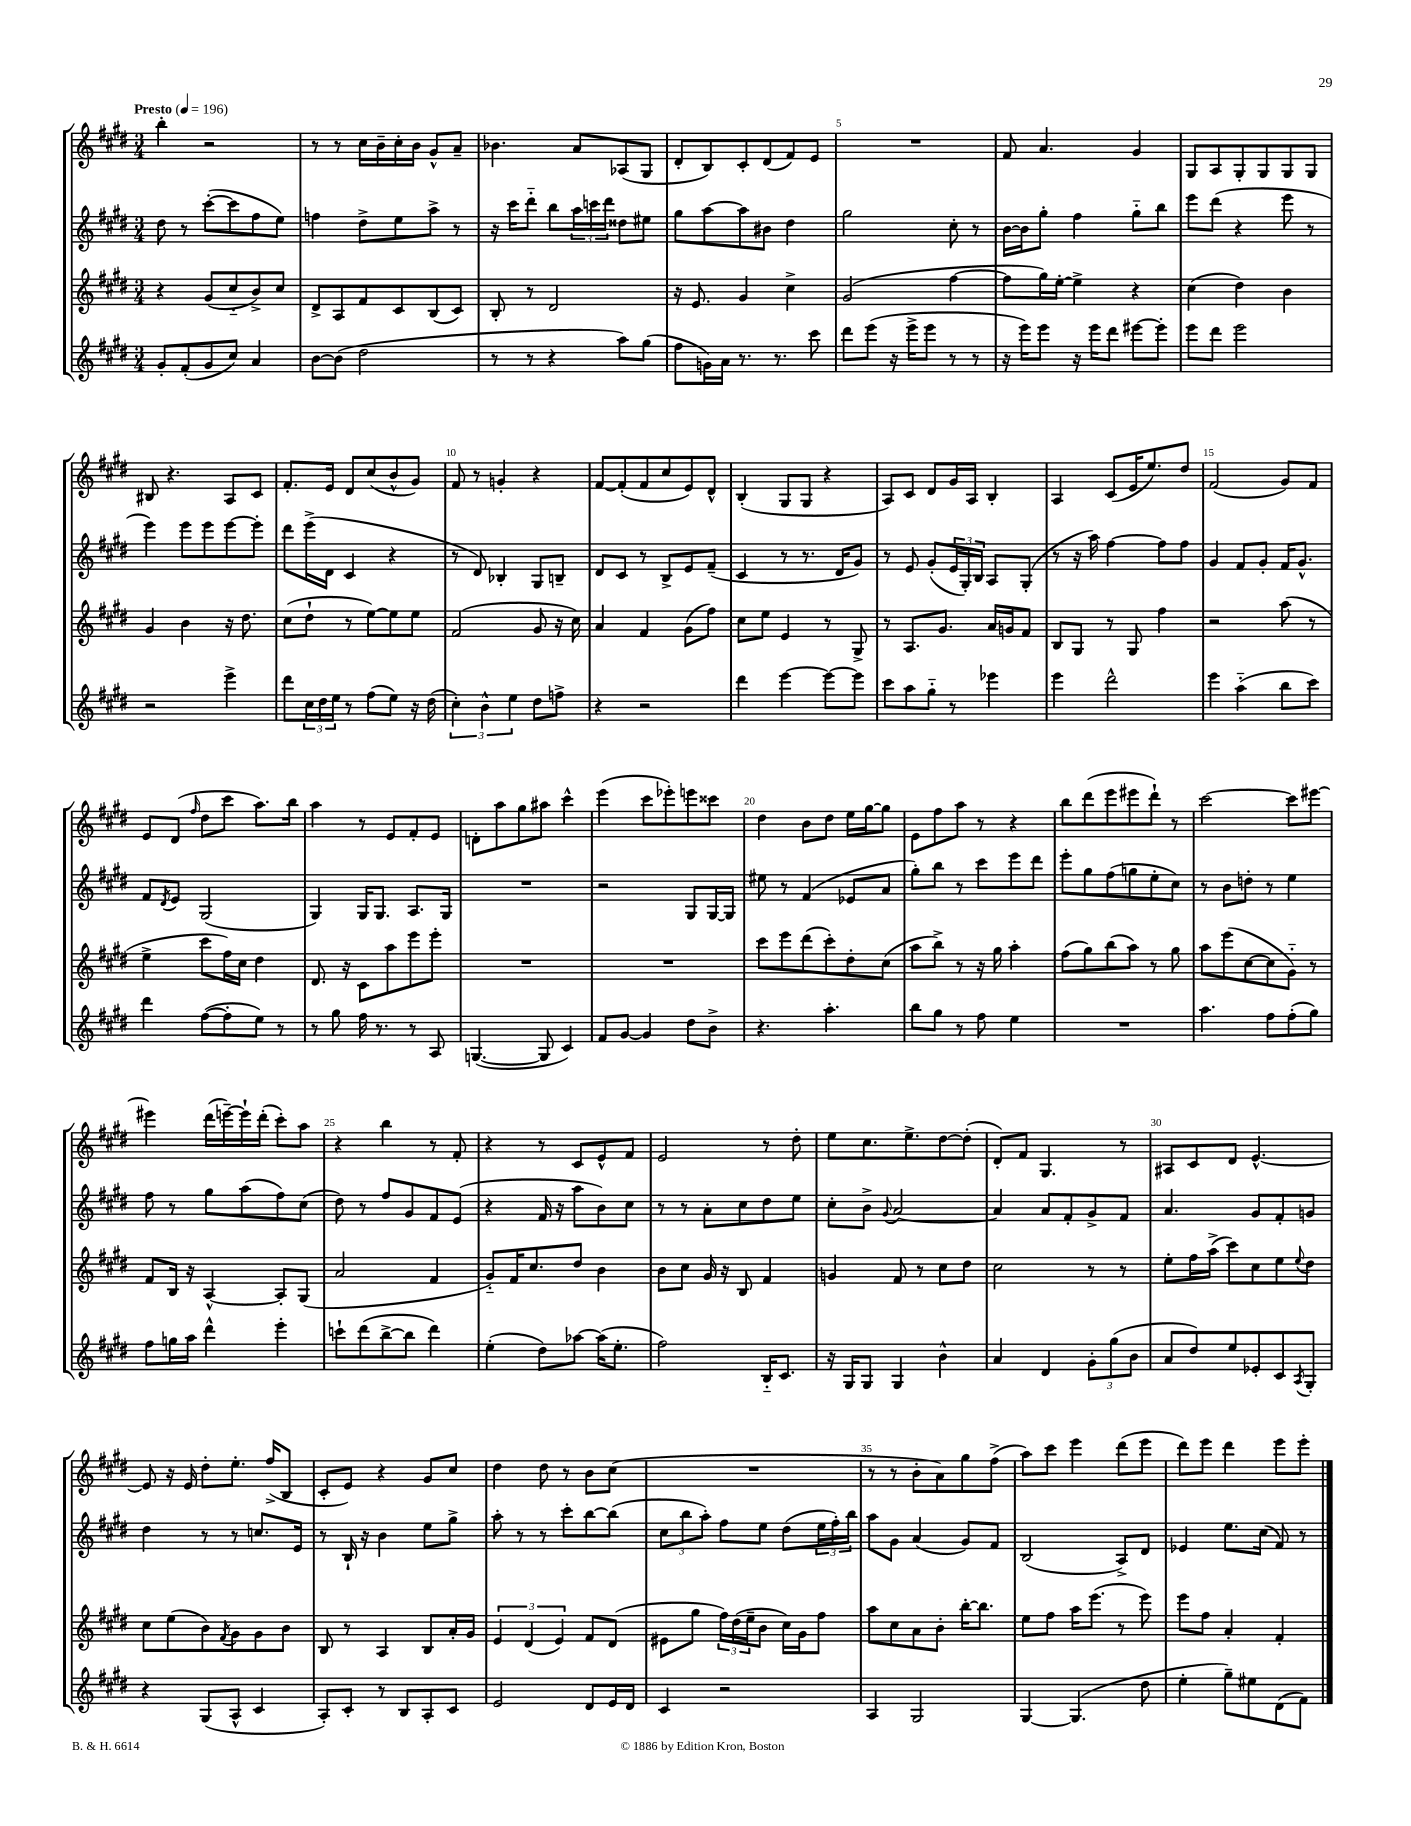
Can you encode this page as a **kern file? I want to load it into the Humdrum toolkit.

**kern	**kern	**kern	**kern
*staff4	*staff3	*staff2	*staff1
*clefG2	*clefG2	*clefG2	*clefG2
*k[f#c#g#d#]	*k[f#c#g#d#]	*k[f#c#g#d#]	*k[f#c#g#d#]
*M3/4	*M3/4	*M3/4	*M3/4
*MM196	*MM196	*MM196	*MM196
8g#'	4r	8dd#	4bb'
(8f#'	.	8r	.
8g#	(8g#	([8ccc#'	2r
8cc#)	8cc#'~	8ccc#]	.
4a	8b^)	8ff#	.
.	8cc#	8ee)	.
=	=	=	=
[8b	8d#^	4ff	8r
(8b]	8A	.	8r
2dd#	8f#	8dd#^	16cc#
.	.	.	16b~
.	8c#	8ee	16cc#'
.	.	.	16b
.	(8B	8aa^	8g#^^
.	8c#)	8r	8a~
=	=	=	=
8r	8B'	16r	4.b-
.	.	16ccc#	.
8r	8r	8ddd#'~	.
4r	2d#	8bb	.
.	.	24aa	8a
.	.	24ccc	.
.	.	24ddd#	.
8aa)	.	8dd##	(8A-
(8gg#	.	8ee#	8G#
=	=	=	=
8ff#	16r	8gg#	8d#'
.	8.e	.	.
16g)	.	[8aa	8B)
16a	.	.	.
8.r	4g#	8aa]	8c#'
.	.	8b#	(8d#
8.r	.	.	.
.	4cc#^	4dd#	8f#)
8ccc#	.	.	8e
=	=	=	=
8ddd#	(2g#	2gg#	2.r
(8eee	.	.	.
16r	.	.	.
16eee^	.	.	.
8eee	.	.	.
8r	[4ff#	8cc#'	.
8r	.	8r	.
=	=	=	=
16r	8ff#]	[16b	8f#
16eee)	.	16b]	.
8eee	16gg#)	8gg#'	4.a
.	[16ee'	.	.
16r	4ee^]	4ff#	.
16eee	.	.	.
8ddd#	.	.	.
[8eee#	4r	8gg#'~	4g#
8eee#']	.	8bb	.
=	=	=	=
8eee	(4cc#	8eee	8G#
8ddd#	.	(8ddd#	8A
2eee	4dd#)	4r	8G#'
.	.	.	8G#
.	4b	8eee	8G#
.	.	8r	8G#
=	=	=	=
2r	4g#	4eee)	8B#
.	.	.	4.r
.	4b	8eee	.
.	.	8eee	.
4eee^	16r	[8eee	8A
.	8.dd#	.	.
.	.	8eee']	8c#
=	=	=	=
8ddd#	(8cc#	8ddd#	8.f#'
24cc#	8dd#`	(16eee^	.
24dd#	.	.	.
.	.	16d#	16e
24ee	.	.	.
8r	8r	4c#	8d#
(8ff#	[8ee)	.	(8cc#
8ee)	8ee]	4r	8b^^
16r	8ee	.	8g#)
(16dd#	.	.	.
=	=	=	=
6cc#')	(2f#	8r	8f#
.	.	8d#)	8r
6b^^	.	.	.
.	.	4B-'	4g'
6ee	.	.	.
8dd#	8g#	8G#	4r
8ff^	16r	8B~	.
.	16cc#)	.	.
=	=	=	=
4r	4a	8d#	[8f#
.	.	8c#	(8f#']
2r	4f#	8r	8f#
.	.	8B^	8cc#
.	(8g#	8e	8e)
.	8ff#)	(8f#~	8d#^^
=	=	=	=
4ddd#	8cc#	4c#	(4B'
.	8ee	.	.
[4eee	4e	8r	8G#
.	.	8.r	8G#
8eee_	8r	.	4r
.	.	16d#	.
8eee]	8G#^	8g#)	.
=	=	=	=
8ccc#	8r	8r	8A)
8aa	8.A	8e	8c#
8gg#'~	.	(8g#'	8d#
.	8.g#	.	.
8r	.	24e	16g#
.	.	24G#')	.
.	.	.	16A
.	.	24B	.
4eee-	16a	8A	4B'
.	16g	.	.
.	8f#	(8G#'	.
=	=	=	=
4eee	8B	8r	4A
.	8G#	16r	.
.	.	16aa)	.
2ddd#^^	8r	[4ff#	(8c#
.	8G#	.	16e
.	.	.	8.ee)
.	4ff#	8ff#]	.
.	.	8ff#	8dd#
=	=	=	=
4eee	2r	4g#	(2f#
(4aa'~	.	8f#	.
.	.	8g#'	.
8bb	(8aa	16f#	8g#)
.	.	8.g#^^	.
8ccc#)	8r	.	8f#
=	=	=	=
4ddd#	4ee^	8f#	8e
.	.	8qd#	.
.	.	8e	(8d#
.	.	.	16qqff#
([8ff#	8ccc#	(2G#	8dd#
8ff#']	16ff#)	.	8ccc#
.	16cc#	.	.
8ee)	4dd#	.	8.aa)
8r	.	.	.
.	.	.	16bb
=	=	=	=
8r	8.d#	4G#)	4aa
8gg#	.	.	.
.	16r	.	.
16ff#	8c#	16G#	8r
8.r	.	8.G#	.
.	8aa	.	8e
8r	8eee	8.A	8f#'
8A	8eee'	.	8e
.	.	16G#	.
=	=	=	=
([4.G	2.r	2.r	8d'
.	.	.	8aa
.	.	.	8gg#
8G]	.	.	8aa#
4c#)	.	.	4ccc#^^
=	=	=	=
8f#	2.r	2r	(4eee
[8g#	.	.	.
4g#]	.	.	8ccc#
.	.	.	8eee-')
8dd#	.	8G#	8eee
8b^	.	[16G#	8ccc##
.	.	16G#]	.
=	=	=	=
4.r	8ccc#	8ee#	4dd#
.	8eee	8r	.
.	(8ddd#	(4f#	8b
4.aa'	8ccc#')	.	8dd#
.	8dd#'	8e-	16ee
.	.	.	[16gg#
.	(8cc#	8a	8gg#]
=	=	=	=
8bb	8aa	8gg#')	8e
8gg#	8bb^)	8bb	8ff#
8r	8r	8r	8aa
8ff#	16r	8ccc#	8r
.	16gg#	.	.
4ee	4aa'	8eee	4r
.	.	8ddd#	.
=	=	=	=
2.r	(8ff#	8eee'	8bb
.	8gg#)	8gg#	(8ddd#
.	(8bb	(8ff#	8eee
.	8aa)	8gg	8eee#
.	8r	8ee'	8ddd#`)
.	8gg#	8cc#)	8r
=	=	=	=
4.aa	8aa	8r	[2ccc#
.	(8eee	8b	.
.	[8cc#	8dd'	.
8ff#	8cc#]	8r	.
(8ff#'	8g#'~)	4ee	8ccc#]
8gg#)	8r	.	[8eee#
=	=	=	=
8ff#	8f#	8ff#	4eee#]
16gg	16B	8r	.
16aa	16r	.	.
4ddd#^^	[4A^^	8gg#	(16ddd#
.	.	.	[16eee~)
.	.	(8aa	16eee`]
.	.	.	(16ddd#'
4eee'	8A']	8ff#)	8ccc#')
.	(8G#	(8cc#	8aa
=	=	=	=
8ccc`	2a	8dd#)	4r
(8ddd#	.	8r	.
[8bb^	.	8ff#	4bb
8bb]	.	8g#	.
4ddd#)	4f#	8f#	8r
.	.	(8e	8f#'
=	=	=	=
(4ee'	8g#'~)	4r	4r
.	16f#	.	.
.	8.cc#	.	.
8dd#)	.	16f#	8r
.	.	16r	.
[8aa-	8dd#	8aa	8c#
(16aa-]	4b	8b)	8e^^
8.ee'	.	.	.
.	.	8cc#	8f#
=	=	=	=
2ff#)	8b	8r	2e
.	8cc#	8r	.
.	16g#	8a'	.
.	16r	.	.
.	8B	8cc#	.
16B'~	4f#	8dd#	8r
8.c#	.	.	.
.	.	8ee	8dd#'
=	=	=	=
16r	4g	8cc#'	8ee
16G#	.	.	.
8G#	.	8b^	8.cc#
.	.	8qqg#	.
4G#	8f#	[2a	.
.	.	.	8.ee^
.	8r	.	.
4b^^	8cc#	.	[8dd#
.	8dd#	.	(8dd#']
=	=	=	=
4a	2cc#	4a]	8d#')
.	.	.	8f#
4d#	.	8a	4.G#
.	.	8f#'	.
12g#'	8r	8g#^	.
(12gg#	.	.	.
.	8r	8f#	8r
12b	.	.	.
=	=	=	=
8a	8ee'	4.a	8A#
8dd#)	16ff#	.	8c#
.	(16aa^	.	.
8ee	8ccc#)	.	8d#
8e-'	8cc#	8g#	[4.e^^
8c#	8ee	8f#'	.
8qA	8qqee	.	.
8G#'	8dd#	8g	.
=	=	=	=
4r	8cc#	4dd#	8e]
.	(8ee	.	16r
.	.	.	16e
(8G#	8b)	8r	8dd#'
.	8qf#	.	.
8A^^	8g#	8r	8.ee'
4c#	8g#	8.cc	.
.	.	.	(16ff#^
.	8b	.	8B
.	.	16e	.
=	=	=	=
8A')	8B	8r	8c#'
8c#'	8r	16B`	8e)
.	.	16r	.
8r	4A	4b	4r
8B	.	.	.
8A'	8B	8ee	8g#
8c#	16a'	8gg#^	8cc#
.	16g#	.	.
=	=	=	=
2e	6e	8aa'	4dd#
.	.	8r	.
.	(6d#	.	.
.	.	8r	8dd#
.	6e)	.	.
.	.	8ccc#'	8r
8d#	8f#	[8bb	8b
16e	(8d#	(8bb]	(8cc#
16d#	.	.	.
=	=	=	=
4c#	8e#	12cc#	2.r
.	.	12bb	.
.	8gg#	.	.
.	.	12aa')	.
2r	24ff#)	8ff#	.
.	(24dd#	.	.
.	24ee~	.	.
.	8b	8ee	.
.	16cc#)	(8dd#	.
.	16g#	.	.
.	8ff#	24ee	.
.	.	24ff#')	.
.	.	24bb	.
=	=	=	=
4A	8aa	8aa	8r
.	8cc#	8g#	8r
2G#	8a	(4a	8b'
.	8b'	.	8a)
.	[16bb'	8g#)	8gg#
.	8.bb]	.	.
.	.	8f#	(8ff#^
=	=	=	=
[4G#	8ee	(2B	8aa)
.	8ff#	.	8ccc#
(4.G#]	16aa	.	4eee
.	(8.eee	.	.
.	8r	8A^)	(8ddd#
8dd#	8eee)	8d#	8eee
=	=	=	=
4ee'	8eee	4e-	8ddd#)
.	8ff#	.	8eee
8gg#~)	4a'	8.ee	4ddd#
8ee#	.	.	.
.	.	(16cc#	.
(8d#	4f#'	8f#)	8eee
8f#)	.	8r	8eee'
==	==	==	==
*-	*-	*-	*-
